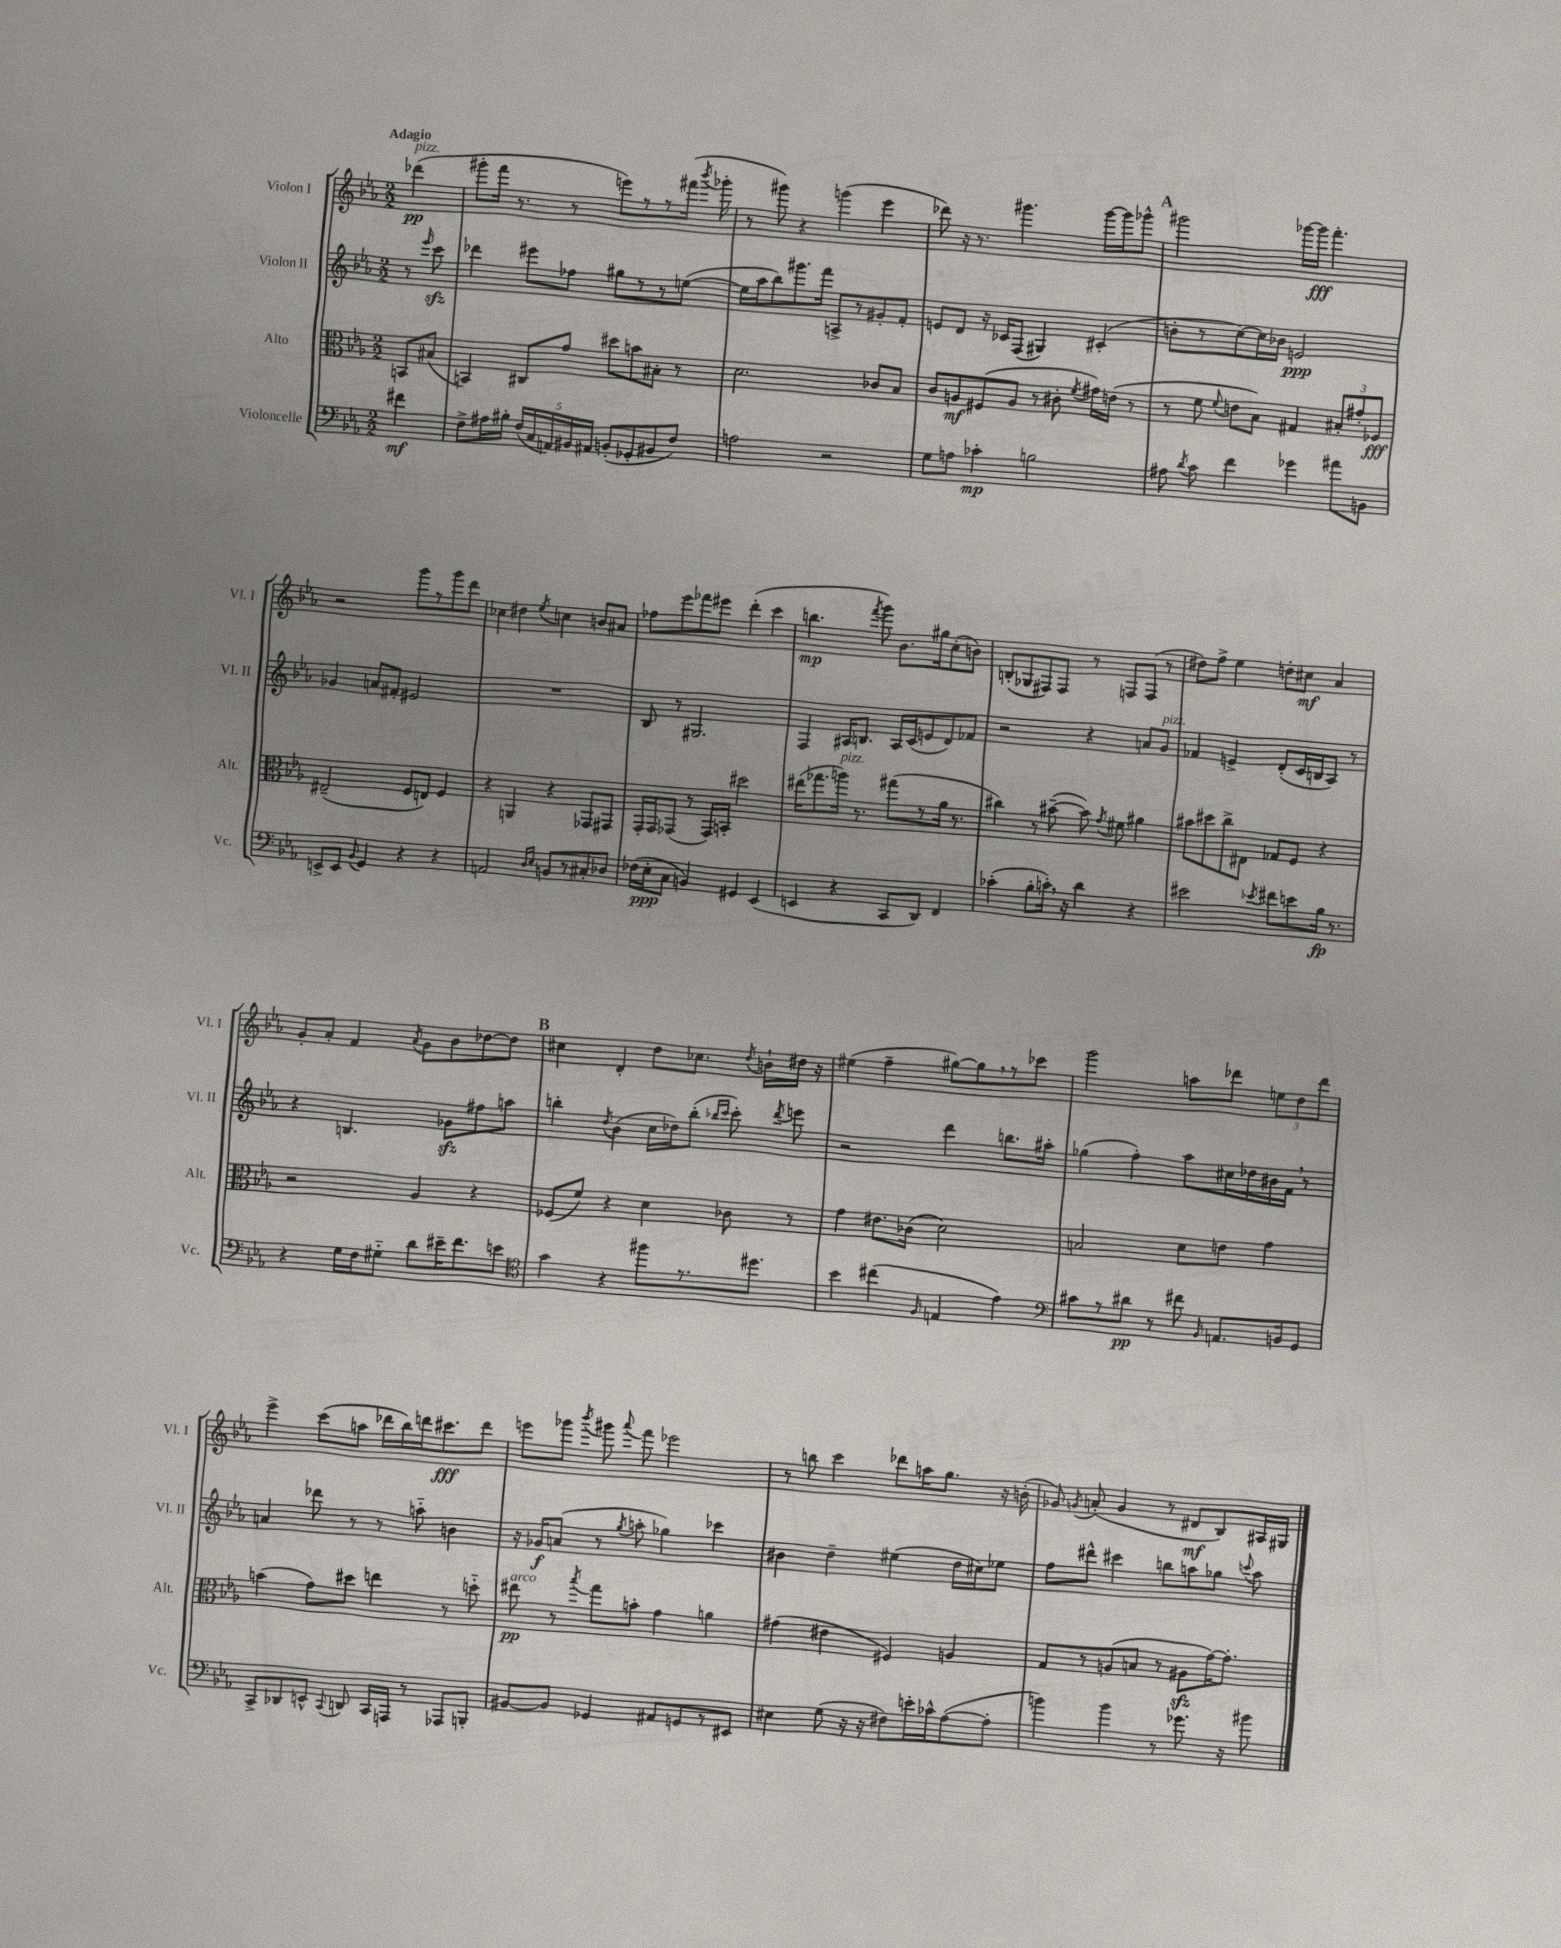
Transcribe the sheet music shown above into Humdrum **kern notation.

**kern	**dynam	**kern	**dynam	**kern	**dynam	**kern	**dynam
*part4	*part4	*part3	*part3	*part2	*part2	*part1	*part1
*staff4	*staff4	*staff3	*staff3	*staff2	*staff2	*staff1	*staff1
*I"Violoncelle	*	*I"Alto	*	*I"Violon II	*	*I"Violon I	*
*I'Vc.	*	*I'Alt.	*	*I'Vl. II	*	*I'Vl. I	*
*clefF4	*	*clefC3	*	*clefG2	*	*clefG2	*
*k[b-e-a-]	*	*k[b-e-a-]	*	*k[b-e-a-]	*	*k[b-e-a-]	*
*M2/2	*	*M2/2	*	*M2/2	*	*M2/2	*
=	=	=	=	=	=	=	=
!	!	!	!	!	!	!LO:TX:a:B:t=Adagio	!
!	!	!	!	!	!	!LO:TX:a:i:t=pizz.	!
4f#X\	mf	8BBn/L	.	8r	.	(4ddd-X\	pp
.	.	.	.	16qqeee-/	.	.	.
.	.	(8B#X/J	.	8ccczz\	.	.	.
=1	=1	=1	=1	=1	=1	=1	=1
8F^\L	.	4BBn/)	.	4ddd-X\	.	8ggg#X'\L	.
16A#X\L	.	.	.	.	.	16fff\Jk	.
16B#X'\JJ	.	.	.	.	.	8.r	.
(20F/LL	.	8C#X/L	.	8eee#X\L	.	.	.
20C/	.	.	.	.	.	.	.
20AAn/)	.	.	.	.	.	.	.
.	.	8g/J	.	8ff-X\J	.	8r	.
20BB#X/	.	.	.	.	.	.	.
20AA#X/JJ	.	.	.	.	.	.	.
(8BBn'/L	.	8dd#X\L	.	8gg#X\L	.	8eeen\L)	.
8GG-X'/	.	8bn\	.	8r	.	8r	.
8BB#X/	.	8B#X'\J	.	8r	.	8r	.
8F/J)	.	8r	.	([8een\J	.	(16fff#X\Jk	.
.	.	.	.	.	.	8qbbb-/	.
.	.	.	.	.	.	16ggg-X'\	.
=2	=2	=2	=2	=2	=2	=2	=2
2An\	.	2.d\	.	16ee\LL]	.	8r	.
.	.	.	.	16aa-\J	.	.	.
.	.	.	.	8bb-\)	.	8ggg#X\)	.
.	.	.	.	8.ggg#X\	.	4r	.
.	.	.	.	16fff\Jk	.	.	.
2r	.	.	.	8An^/L	.	(4gggn\	.
.	.	.	.	8r	.	.	.
.	.	8c-X/L	.	8g#X'/	.	4eee-\	.
.	.	8B-/J	.	8f'/J	.	.	.
=3	=3	=3	=3	=3	=3	=3	=3
8G\L	.	8c/L	.	8en/L	.	8ddd-X\)	.
8An\J	.	8An/	mf	8d/J	.	16r	.
.	.	.	.	.	.	8.r	.
4c-X'\	mp	(8F#X/	.	16r	.	.	.
.	.	.	.	16c-X/KL	.	.	.
.	.	8A/J	.	(8F/J	.	4.ggg#X\	.
2Bn\	.	8r	.	4G#X/)	.	.	.
.	.	8c#X'\	.	.	.	.	.
.	.	8qf/	.	.	.	.	.
.	.	16g#X\LL)	.	(4c#X'/	.	[16ggg#\LL	.
.	.	(16en\JJ	.	.	.	16ggg#\J]	.
.	.	8r	.	.	.	8ggg-X^^\J	.
!!LO:REH:place=s1:t=A
=4	=4	=4	=4	=4	=4	=4	=4
8A#X\	.	8r	.	8bn'\L	.	2ggg#X\	.
8qd/	.	.	.	.	.	.	.
8c\	.	8f\	.	8r	.	.	.
.	.	8qqf/	.	.	.	.	.
4f\	.	8en\L	.	[8cc\)	.	.	.
.	.	8B-\J)	.	16cc\L]	.	.	.
.	.	.	.	16b-X\JJ	.	.	.
4g-X\	.	4G#X/	.	2en/	ppp	[16ggg-X\LL	.
.	.	.	.	.	.	16ggg-\JJ]	fff
.	.	.	.	.	.	4.fff'\	.
8a#X\L	.	12B#X'/L	.	.	.	.	.
.	.	12g#X'/	.	.	.	.	.
8BBn\J	.	.	.	.	.	.	.
.	.	12F-X/J	fff	.	.	.	.
!!LO:LB:g=z
=5	=5	=5	=5	=5	=5	=5	=5
8EEn^/L	.	(2E#X~/	.	4g-X/	.	2r	.
8EE/J	.	.	.	.	.	.	.
8qqBB-/	.	.	.	.	.	.	.
4GG/	.	.	.	8an/L	.	.	.
.	.	.	.	8f#X'/J	.	.	.
4r	.	8F/L	.	2e#X/	.	8ggg\L	.
.	.	8En/J)	.	.	.	8r	.
4r	.	4F/	.	.	.	8ggg\	.
.	.	.	.	.	.	8ddd\J	.
=6	=6	=6	=6	=6	=6	=6	=6
2AAn/	.	4r	.	1r	.	4cc-X\	.
.	.	4AAn/	.	.	.	4dd#X\	.
16qqD/LL	.	.	.	.	.	.	.
16qqE-/JJ	.	.	.	.	.	8qee-/	.
8BBn/L	.	4r	.	.	.	4ccn\	.
8r	.	.	.	.	.	.	.
8C#X'/	.	8GG-X/L	.	.	.	8bn/L	.
8D-X/J	.	8GG#X/J	.	.	.	8a#X/J	.
=7	=7	=7	=7	=7	=7	=7	=7
(16F-X\LL	.	16GG'/LL	.	8B-/	.	8ff-X\L	.
16E-'\J	ppp	16GG/J	.	.	.	.	.
8C\J	.	(8GG-X/J	.	8r	.	8eee-\	.
4BBn/)	.	8r	.	2.G#X/	.	8fff-X\	.
.	.	16GG-/LL)	.	.	.	8eee#X\J	.
.	.	16BBn'/JJ	.	.	.	.	.
4GG#X/	.	2dd#X\	.	.	.	(4ddd'\	.
(4EE-/	.	.	.	.	.	4ccc\	.
=8	=8	=8	=8	=8	=8	=8	=8
4EEn/	.	(16ee#X\KL	.	4F/	.	4.bbn\	mp
.	.	8.gg-X\	.	.	.	.	.
!	!	!LO:TX:a:i:t=pizz.	!	!	!	!	!
4r	.	16aan\Jk)	.	16A#X/KL	.	.	.
.	.	8.r	.	8.Bn/J	.	.	.
.	.	.	.	.	.	8qfff/	.
.	.	.	.	.	.	8ggg\)	.
8CC/L	.	(8gg#X\L	.	16A#/LL	.	8.b-\L	.
.	.	.	.	(16c/J	.	.	.
8DD/J)	.	8r	.	8en/	.	.	.
.	.	.	.	.	.	16gg#X\k	.
4FF/	.	16a-\Jk	.	8d/)	.	(8cc'\	.
.	.	8.r	.	.	.	.	.
.	.	.	.	8f-X/J	.	8bn\J)	.
=9	=9	=9	=9	=9	=9	=9	=9
(4c-X'\	.	4cc#X\)	.	2r	.	(8Bn'/L	.
.	.	.	.	.	.	8G-X/	.
8B-'\L	.	8r	.	.	.	8F#X/)	.
16cn',\Jk)	.	([8b#X~\	.	.	.	8F#/J	.
16r	.	.	.	.	.	.	.
4d\	.	8b#\])	.	4r	.	8r	.
.	.	8qg/	.	.	.	.	.
.	.	8f#X\	.	.	.	8Fn/L	.
4r	.	4a#X\	.	8an/L	.	(8F/J	.
!	!	!	!	!LO:TX:a:i:t=pizz.	!	!	!
.	.	.	.	8g/J	.	8r	.
=10	=10	=10	=10	=10	=10	=10	=10
2e#X\	.	8b#X\L	.	4f-X/	.	8dd#X\L)	.
.	.	8dd#X\	.	.	.	8ff^\J	.
.	.	8cc^\	.	4en^/	.	4ee-\	.
.	.	8E#X\J	.	.	.	.	.
8qe-X/	.	.	.	.	.	.	.
8f#X\L	.	8G-X/L	.	(8d'/L	.	8ddn'\L	.
8en\	.	8F/J	.	16c/L	.	8cc#X\J	mf
.	.	.	.	16Bn/J	.	.	.
16B-\Jk	fp	4r	.	8A-/J)	.	4a-/	.
8.r	.	.	.	.	.	.	.
.	.	.	.	8r	.	.	.
!!LO:LB:g=z
=11	=11	=11	=11	=11	=11	=11	=11
4r	.	2r	.	4r	.	8g'/L	.
.	.	.	.	.	.	8a-'/J	.
16G\LL	.	.	.	4.Bn/	.	4f/	.
16F\J	.	.	.	.	.	.	.
8G#X\J	.	.	.	.	.	.	.
.	.	.	.	.	.	8qa-/	.
8d\L	.	4A-/	.	.	.	8g\L	.
16e#X~\K	.	.	.	8g-Xzz\L	.	8b-\	.
8.f\	.	.	.	.	.	.	.
.	.	4r	.	8ff#X\	.	[8dd-X\	.
8en\J	.	.	.	8aan\J	.	8dd-\J]	.
!!LO:REH:place=s1:t=B
=12	=12	=12	=12	=12	=12	=12	=12
*clefC4	*	*	*	*	*	*	*
4g\	.	(8F-X/L	.	4bbn'\	.	4cc#X\	.
.	.	8f/J)	.	.	.	.	.
.	.	.	.	8qdd/	.	.	.
4r	.	4r	.	(4b-\	.	4d'/	.
8ff#X\L	.	4d\	.	16cc\LL	.	8dd\L	.
.	.	.	.	16dd-X\J)	.	.	.
8.r	.	.	.	(8bb'\J	.	8.cc-X\J	.
.	.	.	.	16qqbb-X/LL	.	.	.
.	.	.	.	16qqccc/JJ	.	.	.
.	.	8c-X\	.	8ccc'\)	.	.	.
.	.	.	.	.	.	8qdd/	.
8.dd#X\J	.	.	.	.	.	16bn`\LL	.
.	.	.	.	8qddd/	.	.	.
.	.	8r	.	8eeen\	.	16dd#X\JJ	.
.	.	.	.	.	.	16r	.
=13	=13	=13	=13	=13	=13	=13	=13
4b-\	.	4g\	.	2r	.	(4ee#X\	.
(4cc#X\	.	8.e#X\L	.	.	.	4ff~\	.
.	.	(16c-X\Jk	.	.	.	.	.
16qqF/	.	.	.	.	.	.	.
4En/	.	2d\)	.	4ddd\	.	[8gg#X\L)	.
.	.	.	.	.	.	8gg#,\]	.
4e-\)	.	.	.	8.bbn\L	.	8r	.
.	.	.	.	.	.	8ccc-X\J	.
.	.	.	.	16aa#X'\Jk	.	.	.
=14	=14	=14	=14	=14	=14	=14	=14
*clefF4	*	*	*	*	*	*	*
8c#X\L	.	2Bn/	.	(4gg-X\	.	2ggg\	.
8r	.	.	.	.	.	.	.
8d#X\J	pp	.	.	4ff'\)	.	.	.
8r	.	.	.	.	.	.	.
8f#X\	.	8d\L	.	8aa-\L	.	8aan\L	.
16qqBB-/	.	.	.	.	.	.	.
8.AAn/L	.	8en\J	.	16cc#X\L	.	8ddd-X\J	.
.	.	.	.	16dd-X\	.	.	.
.	.	4g\	.	16b#X\	.	12een\L	.
16BBn/k	.	.	.	16f,\JJ	.	.	.
.	.	.	.	.	.	12dd\	.
8GG/J	.	.	.	8r	.	.	.
.	.	.	.	.	.	12ddd-\J	.
!!LO:LB:g=z
=15	=15	=15	=15	=15	=15	=15	=15
8CC^/L	.	(4bn\	.	4an/	.	4eee-^\	.
8DD-X/	.	.	.	.	.	.	.
8EEn^^/J	.	8g\L)	.	8ddd-X\	.	(8ccc\L	.
8qqCC/	.	.	.	.	.	.	.
8DDn/	.	8dd#X\J	.	8r	.	8aan\J	.
16CC/LL	.	4een\	.	8r	.	16ddd-X\LL	.
16AAAn/JJ	.	.	.	.	.	16bb-\)	.
8r	.	.	.	8aan\	.	16dddn\J	.
.	.	.	.	.	.	8.ccc#X\	fff
8AAA-X/L	.	8r	.	4bn\	.	.	.
8BBBn'/J	.	8ddn\	.	.	.	8ddd\J	.
=16	=16	=16	=16	=16	=16	=16	=16
!	!	!LO:TX:a:i:t=arco	!	!	!	!	!
[8BB#X/L	.	8ee#X\	pp	16r	.	8eeen\L	.
.	.	.	.	16g-X/KL	f	.	.
8BB#/J]	.	8r	.	(8an/J	.	8ggg-X\J	.
.	.	8qbb-/	.	.	.	8qbbb-/	.
4GG-X/	.	8gg\L	.	8r	.	8ggg#X\	.
.	.	.	.	8qgg/	.	8qqaaa-/	.
.	.	8bn'\J	.	8aan'\	.	8fff\	.
8AA#X/L	.	4g\	.	4gg-X\)	.	2eee-X\	.
8GGn/	.	.	.	.	.	.	.
8r	.	4an\	.	4ccc-X\	.	.	.
8EE#X/J	.	.	.	.	.	.	.
=17	=17	=17	=17	=17	=17	=17	=17
4E#X\	.	(4g#X\	.	4b#X\	.	8r	.
.	.	.	.	.	.	8bbn\	.
(8G\	.	4e#X\	.	4dd~\	.	4ccc\	.
16r	.	.	.	.	.	.	.
16r	.	.	.	.	.	.	.
8F#X\L)	.	4F#X/)	.	(4ee#X\	.	8ddd-X\L	.
16en'\L	.	.	.	.	.	16aan\K	.
16c-X^^\J	.	.	.	.	.	8.gg\J	.
([8A-\	.	4An/	.	16dd\LL	.	.	.
.	.	.	.	16cc#X\J)	.	.	.
8A-'\J]	.	.	.	8ee-X\J	.	16r	.
.	.	.	.	.	.	(16bn'\	.
=18	=18	=18	=18	=18	=18	=18	=18
4bn\)	.	8G/L	.	8ff\L	.	8g-X/)	.
.	.	.	.	.	.	8qgn/	.
.	.	8r	.	8ddd#X^^\J	.	(8an'/	.
4b\	.	(8An/	.	4ccc#X\	.	4g/	.
.	.	8Bn/J	.	.	.	.	.
8r	.	8r	.	8bbn\L	.	8r	.
8.g-X\	.	8A#Xzz\L	.	8aan\	.	8d#X/L	mf
.	.	[16g\K)	.	8gg-X\J	.	8B-/)	.
16r	.	8.g'\J]	.	.	.	.	.
.	.	.	.	8qqcccn/	.	.	.
8b#X\	.	.	.	8aa\	.	16A#X/L	.
.	.	.	.	.	.	16G#X/JJ	.
==	==	==	==	==	==	==	==
*-	*-	*-	*-	*-	*-	*-	*-
